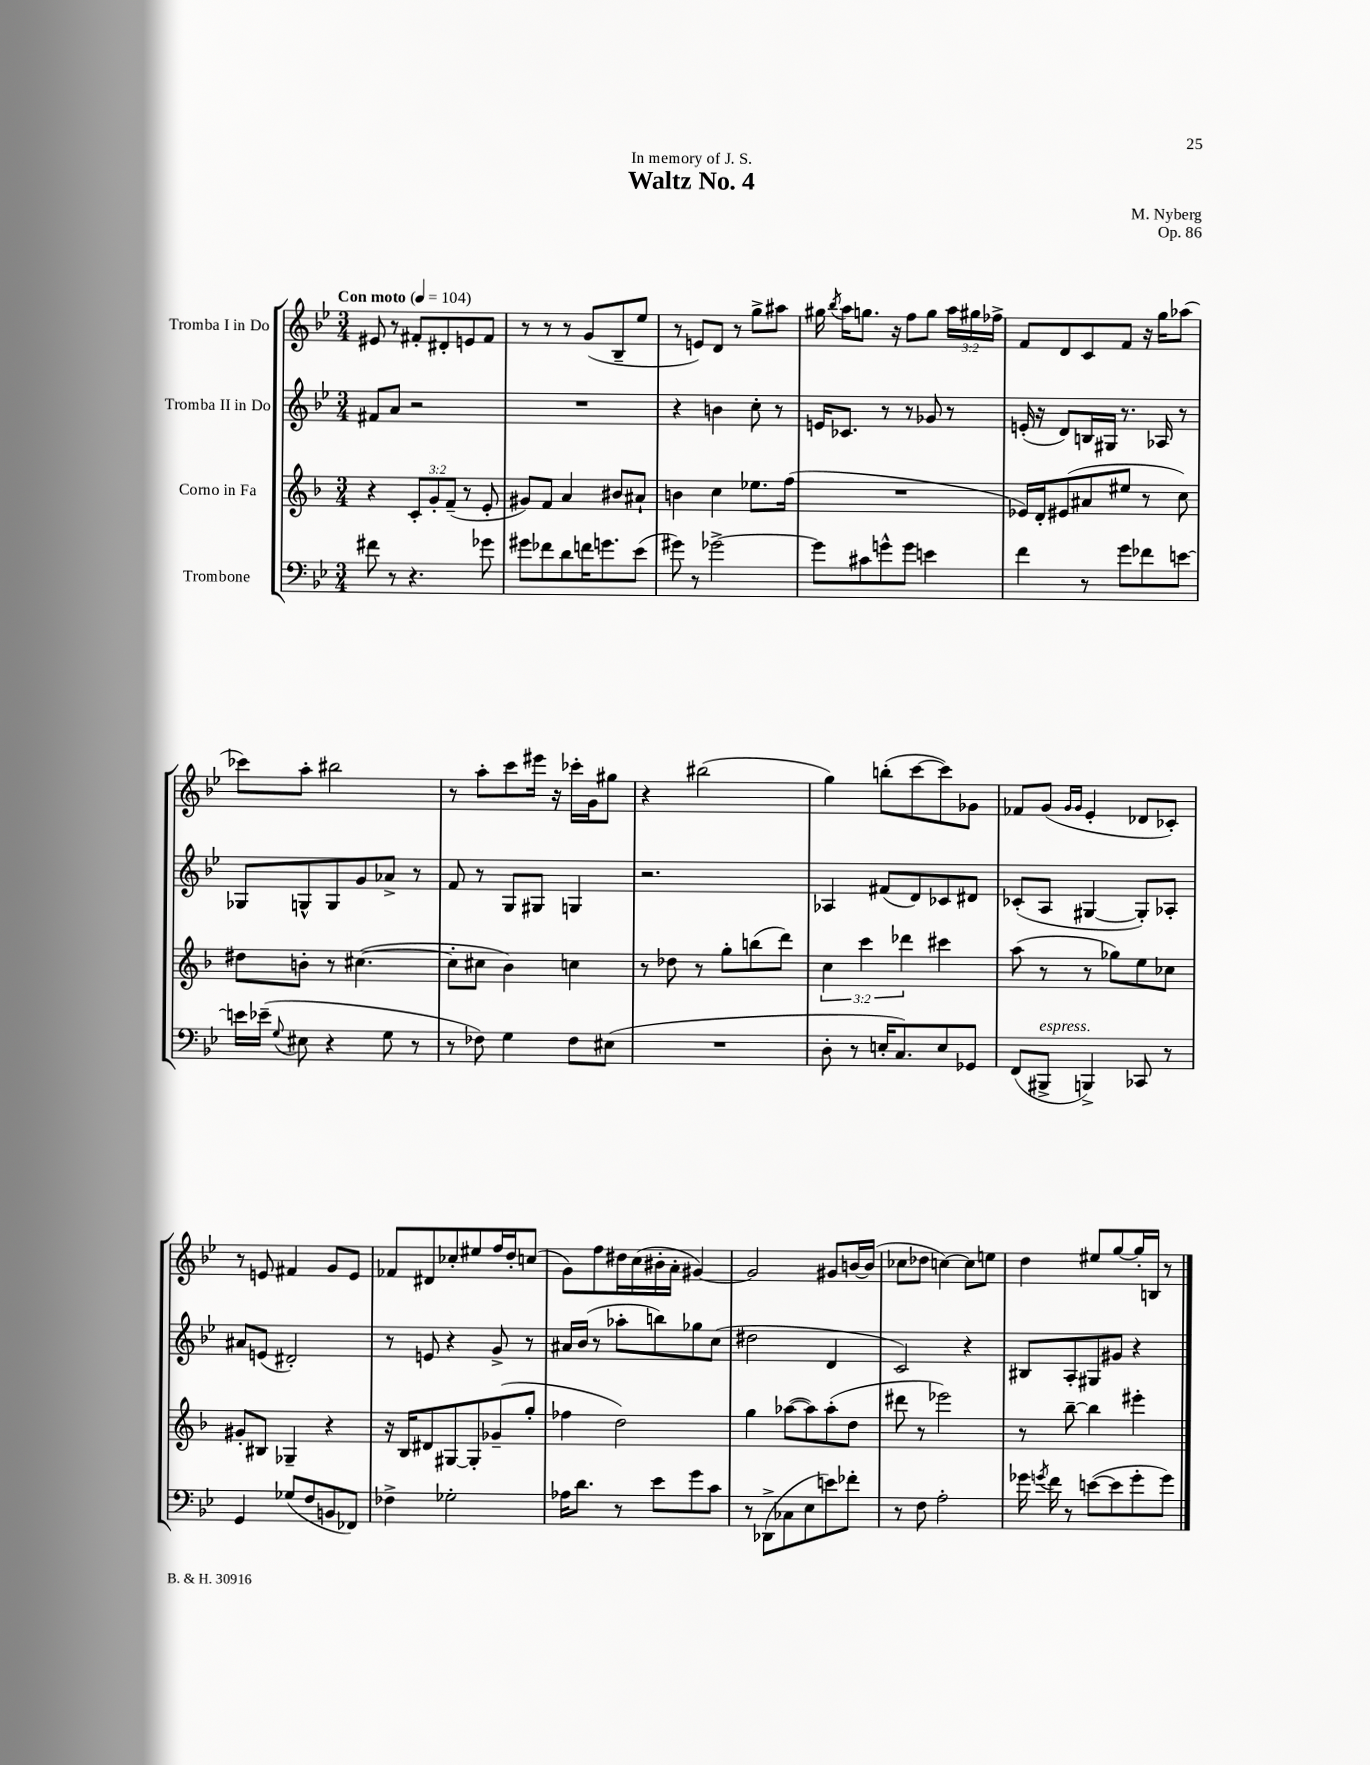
\header { title = "Waltz No. 4" composer = "M. Nyberg" dedication = "In memory of J. S." opus = "Op. 86" }
<<
\new StaffGroup <<
\new Staff = "s0" \with { instrumentName = "Tromba I in Do" } {
    \clef treble \key bes \major \numericTimeSignature \time 3/4 \override Staff.TupletNumber.text = #tuplet-number::calc-fraction-text \tempo "Con moto" 4 = 104
    \autoBeamOff eis'8 r8 fis'8[-. dis'8-. e'8 fis'8] |
    r8 r8 r8 g'8[( bes8-- ees''8] |
    r8 e'8[) d'8] r8 g''8[-> ais''8] |
    gis''16 \acciaccatura { bes''8 } a''16[ g''8.] r16 f''8[ g''8] \tuplet 3/2 { a''16[ gis''16 fes''16]-> } |
    f'8[ d'8 c'8 f'8] r16 g''16[ aes''8]( |
    ces'''8[) a''8]-. bis''2 |
    r8 a''8[-. c'''8 eis'''16] r16 ces'''16[-. g'16 gis''8] |
    r4 bis''2( |
    g''4) b''8[-.( c'''8~ c'''8) ges'8] |
    fes'8[ g'8]( \grace { g'16[ g'16] } ees'4-. des'8[ ces'8]-.) |
    r8 e'8 fis'4 g'8[ e'8] |
    fes'8[ dis'8 ces''8-. eis''8 f''16 d''16-. c''8]( |
    g'8[) f''8 dis''16 c''16( bis'16-. a'16]-. gis'4~) |
    gis'2 gis'8[ b'16~ b'16]( |
    ces''8[ des''8] c''4~) c''8[ e''8] |
    d''4 eis''8[ g''8~ g''16-. b16] r8 \bar "|." |
}
\new Staff = "s1" \with { instrumentName = "Tromba II in Do" } {
    \clef treble \key bes \major \numericTimeSignature \time 3/4
    \autoBeamOff fis'8[ a'8] r2 |
    R2. |
    r4 b'4 c''8-. r8 |
    e'16[ ces'8.] r8 r8 ges'8 r8 |
    e'16-.( r16 d'8[) b16 gis16] r8. aes16 r8 |
    ges8[ g8-^ g8 g'8 aes'8]-> r8 |
    f'8 r8 g8[ gis8] g4 |
    r2. |
    aes4 fis'8[( d'8) ces'8 dis'8] |
    ces'8[-.( a8] gis4~ gis8[-.) aes8]-. |
    ais'8[ e'8]( dis'2-.) |
    r8 e'8 r4 g'8-> r8 |
    ais'16[ bes'16]( r8 aes''8[-. b''8) ges''8 c''8]( |
    dis''2 d'4 |
    c'2) r4 |
    bis8[ a8-. gis8 gis'8] r4 \bar "|." |
}
\new Staff = "s2" \with { instrumentName = "Corno in Fa" } {
    \clef treble \key f \major \numericTimeSignature \time 3/4 \override Staff.TupletNumber.text = #tuplet-number::calc-fraction-text
    \autoBeamOff r4 \tuplet 3/2 { c'8[-. g'8-. f'8]--( } r8 e'8-. |
    gis'8[) f'8] a'4 bis'8[ ais'8]-! |
    b'4 c''4 ees''8.[ f''16]( |
    R2. |
    ees'16[) d'16-. eis'8( ais'8 eis''8] r8 c''8) |
    dis''8[ b'8]-. r8 cis''4.~( |
    cis''8[-. cis''8] bes'4) c''4 |
    r8 des''8 r8 g''8[-. b''8( d'''8]) |
    \tuplet 3/2 { c''4 c'''4 des'''4 } cis'''4 |
    a''8( r8 r8 ges''8[) e''8 ces''8] |
    gis'8[-. bis8] ges4-- r4 |
    r16 bes16[ dis'8 gis8~ gis8-. ges'8--( g''8]-. |
    fes''4 d''2) |
    g''4 aes''8[~( aes''8) aes''8-.( d''8] |
    dis'''8 r8 ees'''2) |
    r8 bes''8~-- bes''4 eis'''4-. \bar "|." |
}
\new Staff = "s3" \with { instrumentName = "Trombone" } {
    \clef bass \key bes \major \numericTimeSignature \time 3/4
    \autoBeamOff fis'8 r8 r4. ges'8 |
    gis'8[ fes'8 d'8 f'16 g'8. ees'8]( |
    gis'8) r8 ges'2~-> |
    ges'8[ cis'8 g'8-^ g'8] e'4 |
    f'4 r8 g'8[ fes'8 e'8]~ |
    e'16[ ees'16]--( \appoggiatura { g8 } eis8 r4 g8 r8 |
    r8 fes8) g4 fes8[ eis8]( |
    R2. |
    d8-. r8 e16[-. c8.) e8 ges,8] |
    f,8[( bis,,8]->^\markup { \italic "espress." } b,,4->) ces,8 r8 |
    g,4 ges8[( f8 b,8 fes,8]) |
    fes4-> ges2-. |
    aes16[ d'8.] r8 ees'8[ g'8 c'8] |
    r8 des,8[->( ces8 ees8 e'8) fes'8]-. |
    r8 f8 a2-. |
    ges'16 \acciaccatura { g'8 } f'16 r8 e'8[~( e'8 g'8-. g'8]) \bar "|." |
}
>>
>>
\layout { \context { \Score \remove "Bar_number_engraver" } }
